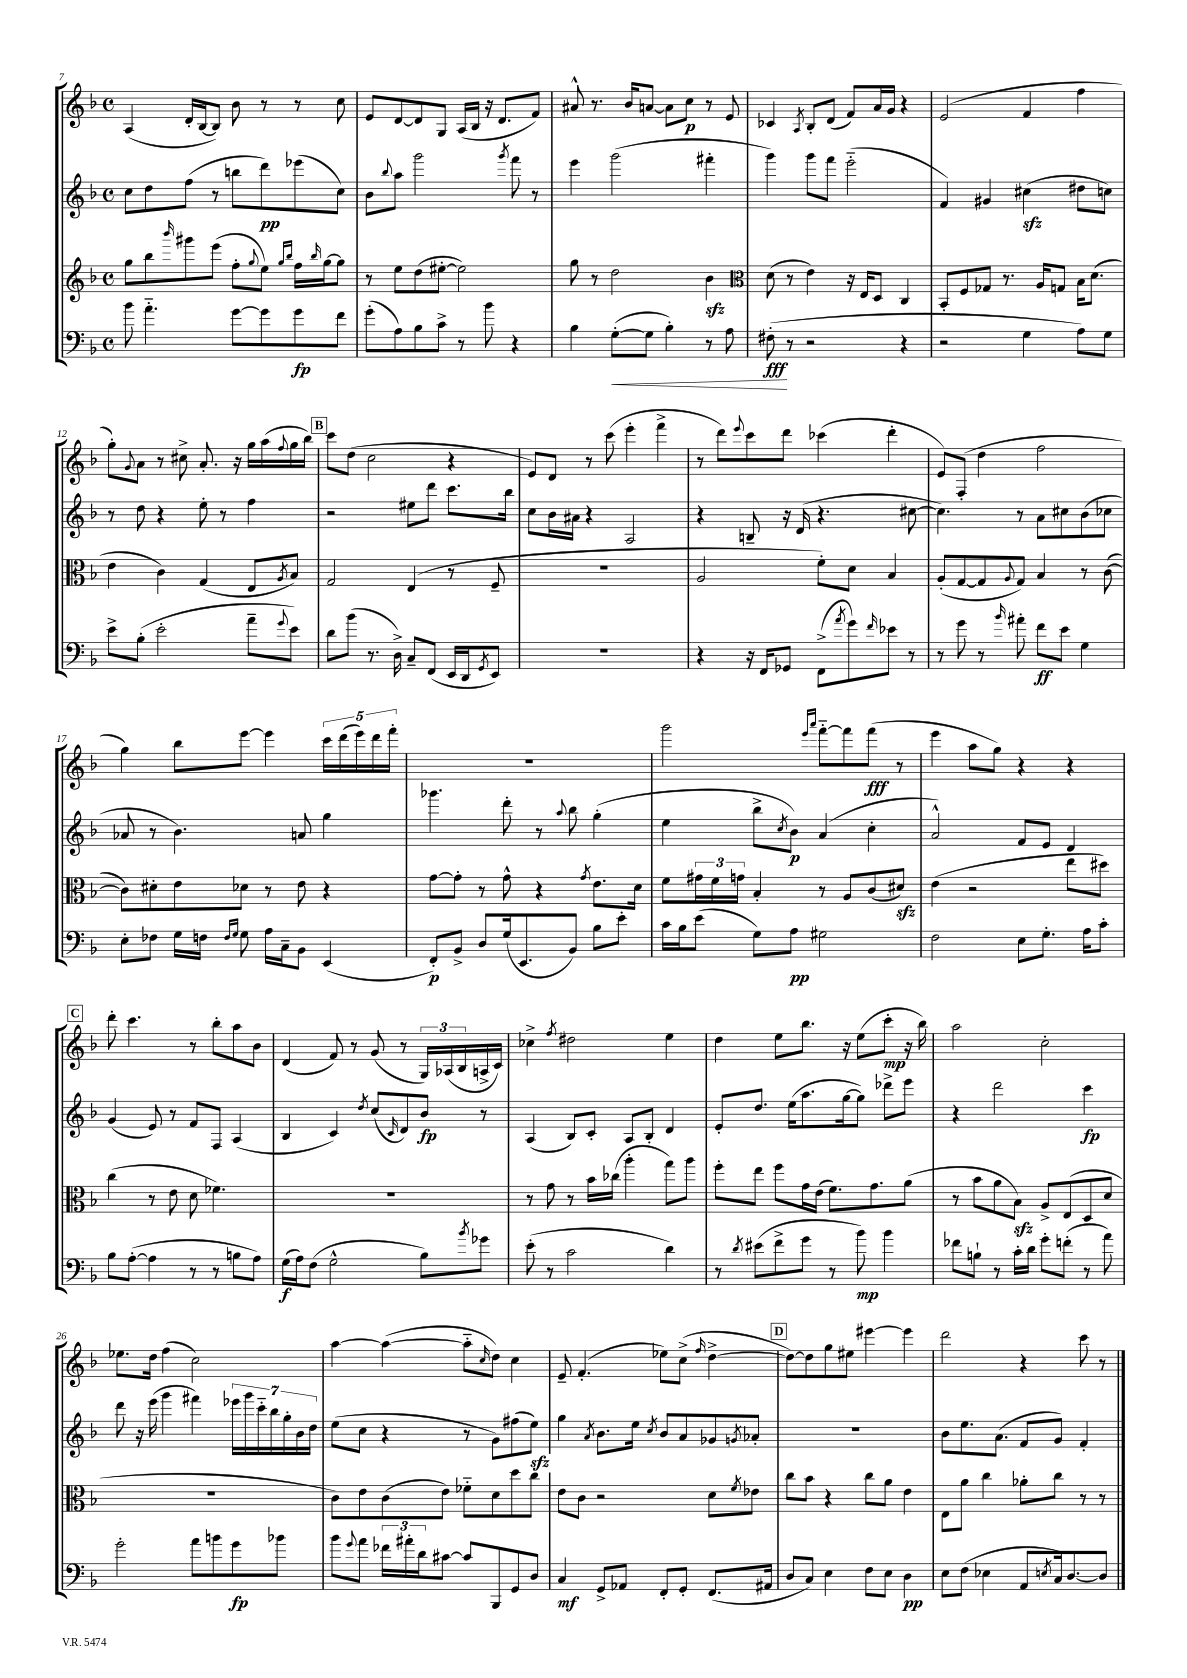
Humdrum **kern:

**kern	**dynam	**kern	**kern	**dynam	**kern	**dynam
*part4	*part4	*part3	*part2	*part2	*part1	*part1
*staff4	*staff4	*staff3	*staff2	*staff2	*staff1	*staff1
*clefF4	*	*clefG2	*clefG2	*	*clefG2	*
*k[b-]	*	*k[b-]	*k[b-]	*	*k[b-]	*
*M4/4	*	*M4/4	*M4/4	*	*M4/4	*
*met(c)	*	*met(c)	*met(c)	*	*met(c)	*
=7	=7	=7	=7	=7	=7	=7
8b-\	.	8gg\L	8cc\L	.	(4A/	.
4.a\	.	8bb-\	8dd\	.	.	.
.	.	16qqbbb-/	.	.	.	.
.	.	8ggg#X\	(8ff\J	.	16d'/LL	.
.	.	.	.	.	[16B-/J	.
.	.	(8eee\J	8r	.	8B-/J])	.
[8g\L	.	8ff'\L	8bbn\L	.	8b-\	.
.	.	8qqgg/	.	.	.	.
8g\]	.	8ee\J)	8ddd\)	pp	8r	.
.	.	16qqgg/LL	.	.	.	.
.	.	16qqbb-/JJ	.	.	.	.
8g\	fp	16ff\LL	(8eee-X\	.	8r	.
.	.	16qqbb-/	.	.	.	.
.	.	[16gg\J	.	.	.	.
8f\J	.	8gg\J]	8cc\J)	.	8cc\	.
=8	=8	=8	=8	=8	=8	=8
(8g'\L	.	8r	8b-\L	.	8e/L	.
.	.	.	8qqbb-/	.	.	.
8A\)	.	8ee\L	8aa\J	.	[8d/	.
8B-\	.	(8dd\	2ggg\	.	8d/]	.
8c^\J	.	[8ee#X'\J	.	.	8G/J	.
8r	.	2ee#\])	.	.	(16A/LL	.
.	.	.	.	.	16B-/JJ	.
8b-\	.	.	.	.	16r	.
.	.	.	.	.	8.d/L	.
.	.	.	8qggg/	.	.	.
4r	.	.	8fff\	.	.	.
.	.	.	8r	.	8f/J)	.
=9	=9	=9	=9	=9	=9	=9
4B-\	.	8gg\	4eee\	.	8a#X^^/	.
.	.	8r	.	.	8.r	.
!	!LO:HP:b	!	!	!	!	!
([8G'\L	<	2dd\	(2ggg\	.	.	.
.	.	.	.	.	16b-/KL	.
8G\J]	.	.	.	.	[8an/J	.
4B-'\)	.	.	.	.	8a\L]	.
.	.	.	.	.	8cc\J	p
8r	.	4b-zz\	4fff#X'\	.	8r	.
8A\	.	.	.	.	8e/	.
=10	=10	=10	=10	=10	=10	=10
*	*	*clefC3	*	*	*	*
(8F#X'\	fff	(8d\	4ggg\)	.	4c-X/	.
8r	[	8r	.	.	.	.
.	.	.	.	.	8qA/	.
2r	.	4e\)	8ggg\L	.	8B-'/L	.
.	.	.	8fff\J	.	(8d/J	.
.	.	16r	(2eee\	.	8f/L)	.
.	.	16E/KL	.	.	.	.
.	.	8D/J	.	.	16a/L	.
.	.	.	.	.	16g/JJ	.
4r	.	4C/	.	.	4r	.
=11	=11	=11	=11	=11	=11	=11
2r	.	8BB-'/L	4f/)	.	(2e/	.
.	.	8F/	.	.	.	.
.	.	8G-X/J	4g#X/	.	.	.
.	.	8.r	.	.	.	.
4G\	.	.	(4cc#Xzz\	.	4f/	.
.	.	16A/KL	.	.	.	.
.	.	8Gn/J	.	.	.	.
8A\L)	.	16B-\KL	8dd#X\L	.	4ff\	.
.	.	(8.d\J	.	.	.	.
8G\J	.	.	8ccn\J)	.	.	.
!!LO:LB:g=z
=12	=12	=12	=12	=12	=12	=12
8e^\L	.	4e\	8r	.	8gg'\L)	.
.	.	.	.	.	8qqg/	.
(8B-'\J	.	.	8dd\	.	8a\J	.
2e'\	.	4c\)	4r	.	8r	.
.	.	.	.	.	8cc#X^\	.
.	.	(4G/	8ee'\	.	8.a'/	.
.	.	.	8r	.	.	.
.	.	.	.	.	16r	.
8a~\L	.	8E/L	4ff\	.	16gg\LL	.
.	.	.	.	.	(16aa\	.
8qqg/	.	8qA/	.	.	8qqff/	.
8e\J)	.	8B-/J)	.	.	16gg\	.
.	.	.	.	.	16bb-\JJ)	.
!!LO:REH:place=s1:t=B
=13	=13	=13	=13	=13	=13	=13
8d\L	.	2G/	2r	.	8ccc\L	.
(8b-\J	.	.	.	.	(8dd\J	.
8.r	.	.	.	.	2cc\	.
16D^\)	.	.	.	.	.	.
8C~/L	.	(4E/	8ee#X\L	.	.	.
(8FF/J	.	.	8ddd\J	.	.	.
16EE/LL	.	8r	8.ccc\L	.	4r	.
16DD/J	.	.	.	.	.	.
8qGG/	.	.	.	.	.	.
8EE/J)	.	8F~/	.	.	.	.
.	.	.	16bb-\Jk	.	.	.
=14	=14	=14	=14	=14	=14	=14
1r	.	1r	8cc\L	.	8e/L)	.
.	.	.	16b-\L	.	8d/J	.
.	.	.	16a#X\JJ	.	.	.
.	.	.	4r	.	8r	.
.	.	.	.	.	(8ccc\	.
.	.	.	2A/	.	4eee'\	.
.	.	.	.	.	4fff^\	.
=15	=15	=15	=15	=15	=15	=15
4r	.	2A/	4r	.	8r	.
.	.	.	.	.	8ddd\L)	.
.	.	.	.	.	8qqeee/	.
16r	.	.	8Bn~/	.	8ccc\	.
16FF/KL	.	.	.	.	.	.
8GG-X/J	.	.	16r	.	8ddd\J	.
.	.	.	(16d/	.	.	.
(8FF^\L	.	8f'\L)	4.r	.	(4ccc-X\	.
8qa/	.	.	.	.	.	.
8g\)	.	8d\J	.	.	.	.
16qqf/	.	.	.	.	.	.
8e-X\J	.	4B-/	.	.	4ddd'\	.
8r	.	.	[8cc#X\	.	.	.
=16	=16	=16	=16	=16	=16	=16
8r	.	(8A'/L	4.cc#\])	.	8e/L)	.
8g\	.	[8G/	.	.	(8F'/J	.
8r	.	8G/]	.	.	4dd\	.
16qqb-/	.	8qqA/	.	.	.	.
8a#X'\	.	8G/J)	8r	.	.	.
8f\L	ff	4B-/	8a\L	.	2ff\	.
8e\J	.	.	8cc#X\	.	.	.
4G\	.	8r	(8b-\	.	.	.
.	.	([8c\	8cc-X\J	.	.	.
!!LO:LB:g=z
=17	=17	=17	=17	=17	=17	=17
8E'\L	.	8c\L])	8a-X/	.	4gg\)	.
8F-X\J	.	8d#X'\	8r	.	.	.
16G\LL	.	8e\	4.b-\)	.	8bb-\L	.
16Fn\JJ	.	.	.	.	.	.
16qqF/LL	.	.	.	.	.	.
16qqG/JJ	.	.	.	.	.	.
8G\	.	8d-X\J	.	.	[8eee\J	.
16A\LL	.	8r	.	.	4eee\]	.
16C~\J	.	.	.	.	.	.
8BB-\J	.	8e\	8an/	.	.	.
(4EE/	.	4r	4gg\	.	20ccc\LL	.
.	.	.	.	.	(20ddd\	.
.	.	.	.	.	20eee\)	.
.	.	.	.	.	20ddd\	.
.	.	.	.	.	20fff'\JJ	.
=18	=18	=18	=18	=18	=18	=18
8FF'/L)	p	[8g\L	4.ggg-X\	.	1r	.
8BB-^/J	.	8g'\J]	.	.	.	.
8D/L	.	8r	.	.	.	.
(16G/k	.	8g^^\	8ddd'\	.	.	.
8.EE/	.	.	.	.	.	.
.	.	4r	8r	.	.	.
.	.	.	8qqaa/	.	.	.
8BB-/J)	.	.	8bb-\	.	.	.
.	.	8qg/	.	.	.	.
8B-\L	.	8.e\L	(4gg'\	.	.	.
8e'\J	.	.	.	.	.	.
.	.	16d\Jk	.	.	.	.
=19	=19	=19	=19	=19	=19	=19
16c\LL	.	8f\L	4ee\	.	2ggg\	.
16B-\J	.	.	.	.	.	.
(8e\J	.	24g#X\L	.	.	.	.
.	.	24f\	.	.	.	.
.	.	24gn\JJ	.	.	.	.
8G\L)	.	4B-'/	8bb-^\L	.	.	.
.	.	.	8qcc/	.	.	.
8A\J	pp	.	8b-\J)	p	.	.
.	.	.	.	.	16qqeee/LL	.
.	.	.	.	.	16qqaaa/JJ	.
2G#X\	.	8r	(4a/	.	[8fff\L	.
.	.	8A/L	.	.	8fff\]	.
.	.	(8c/	4cc'\	.	(8fff\J	fff
.	.	8d#Xzz/J)	.	.	8r	.
=20	=20	=20	=20	=20	=20	=20
2F\	.	(4e\	2a^^/)	.	4eee\	.
.	.	2r	.	.	8aa\L	.
.	.	.	.	.	8gg\J)	.
8E\L	.	.	8f/L	.	4r	.
8.G'\J	.	.	8e/J	.	.	.
.	.	8ee\L	4d/	.	4r	.
16A\KL	.	.	.	.	.	.
8c'\J	.	8dd#X\J)	.	.	.	.
!!LO:LB:g=z
!!LO:REH:place=s1:t=C
=21	=21	=21	=21	=21	=21	=21
8B-\L	.	(4cc\	(4g/	.	8ddd'\	.
([8A'\J	.	.	.	.	4.ccc\	.
4A\]	.	8r	8e/)	.	.	.
.	.	8e\	8r	.	.	.
8r	.	8d\	8f/L	.	8r	.
8r	.	4.f-X\)	8F/J	.	8bb-'\L	.
8Bn\L	.	.	(4A/	.	8aa\	.
8A\J)	.	.	.	.	8b-\J	.
=22	=22	=22	=22	=22	=22	=22
(16G\LL	f	1r	4B-/	.	(4d/	.
16A\J)	.	.	.	.	.	.
(8F\J	.	.	.	.	.	.
2G^^\	.	.	4c/)	.	8f/)	.
.	.	.	.	.	8r	.
.	.	.	8qdd/	.	.	.
.	.	.	(8cc/L	.	(8g/	.
.	.	.	16qqc/	.	.	.
.	.	.	8d/)	.	8r	.
8B-\L)	.	.	8b-/J	fp	24G/LL)	.
.	.	.	.	.	(24A-X/	.
.	.	.	.	.	24B-/	.
8qb-/	.	.	.	.	.	.
8g-X\J	.	.	8r	.	16An^/	.
.	.	.	.	.	16c/JJ)	.
=23	=23	=23	=23	=23	=23	=23
(8e'\	.	8r	(4A/	.	4cc-X^\	.
8r	.	8g\	.	.	.	.
.	.	.	.	.	8qff/	.
2c\	.	8r	8B-/L)	.	2dd#X\	.
.	.	16b-\LL	8c'/J	.	.	.
.	.	(16cc-X\JJ	.	.	.	.
.	.	4aa'\	8A/L	.	.	.
.	.	.	8B-'/J	.	.	.
4d\)	.	8gg\L)	4d/	.	4ee\	.
.	.	8aa\J	.	.	.	.
=24	=24	=24	=24	=24	=24	=24
8r	.	8ff'\L	8e'/L	.	4dd\	.
8qd/	.	.	.	.	.	.
(8e#X\L	.	8ee\J	8.dd/J	.	.	.
8f^\	.	8ff\L	.	.	8ee\L	.
.	.	.	(16ee\KL	.	.	.
8g\J	.	16g\L	8.aa\	.	8.bb-\J	.
.	.	(16e\JJ	.	.	.	.
8r	.	8.f\L)	.	.	.	.
.	.	.	[16gg\k	.	16r	.
8b-\)	mp	.	8gg\J])	.	(8ee\L	.
.	.	8.g\	.	.	.	.
4b-\	.	.	8ddd-X^\L	.	8ccc'\J	mp
.	.	(8a\J	8eee\J	.	16r	.
.	.	.	.	.	16bb-\)	.
=25	=25	=25	=25	=25	=25	=25
8f-X\L	.	8r	4r	.	2aa\	.
8Bn`\J	.	8b-\L	.	.	.	.
8r	.	8a\	2ddd\	.	.	.
16c'\LL	.	8B-zz\J)	.	.	.	.
16d\JJ	.	.	.	.	.	.
8g'\L	.	8A^/L	.	.	2cc'\	.
(8fn'\J	.	(8E/	.	.	.	.
8r	.	8D/	4ccc\	fp	.	.
8a\)	.	8d/J	.	.	.	.
!!LO:LB:g=z
=26	=26	=26	=26	=26	=26	=26
2g'\	.	1r	8ddd\	.	8.ee-X\L	.
.	.	.	16r	.	.	.
.	.	.	(16eee\	.	16dd\Jk	.
.	.	.	4ggg\	.	(4ff\	.
8a\L	.	.	4fff#X\)	.	2cc\)	.
8bn\	.	.	.	.	.	.
8g\	fp	.	28eee-X\LL	.	.	.
.	.	.	28ggg\	.	.	.
.	.	.	28ccc\	.	.	.
.	.	.	28bb-\	.	.	.
8b-X\J	.	.	.	.	.	.
.	.	.	28gg'\	.	.	.
.	.	.	28b-\	.	.	.
.	.	.	28dd\JJ	.	.	.
=27	=27	=27	=27	=27	=27	=27
8b-\L	.	8c\L)	(8ee\L	.	[4aa\	.
8qqg/	.	.	.	.	.	.
8a\J	.	8e\	8cc\J	.	.	.
24f-X\LL	.	(8c\	4r	.	(4aa\_	.
24a#X'\	.	.	.	.	.	.
24d\J	.	.	.	.	.	.
[8c#X\J	.	8e\J)	.	.	.	.
8c#/L]	.	8f-X\L	8r	.	8aa\L]	.
.	.	.	.	.	16qqcc/	.
8BBB-/	.	8d\	8g\L)	.	8dd\J)	.
8GG/	.	8dd\	(8ff#X\	.	4cc\	.
8D/J	.	8cc\J	8eezz\J)	.	.	.
=28	=28	=28	=28	=28	=28	=28
4C/	mf	8e\L	4gg\	.	8e~/	.
.	.	8c\J	.	.	(4.f'/	.
.	.	.	8qa/	.	.	.
8GG^/L	.	2r	8.b-\L	.	.	.
8AA-X/J	.	.	.	.	.	.
.	.	.	16ee\Jk	.	.	.
.	.	.	8qcc/	.	.	.
8FF'/L	.	.	8b-/L	.	8ee-X\L)	.
8GG'/J	.	.	8a/	.	(8cc^\J	.
.	.	.	.	.	16qqff/	.
(8.FF/L	.	8d\L	8g-X/	.	[4dd^\	.
.	.	8qf/	8qgn/	.	.	.
.	.	8e-X\J	8a-X'/J	.	.	.
16AA#X/Jk	.	.	.	.	.	.
!!LO:REH:place=s1:t=D
=29	=29	=29	=29	=29	=29	=29
8D/L	.	8cc\L	1r	.	8dd\L_)	.
8C/J)	.	8b-\J	.	.	8dd\]	.
4E\	.	4r	.	.	8gg\	.
.	.	.	.	.	8ee#X\J	.
8F\L	.	8cc\L	.	.	[4eee#X\	.
8E\J	.	8a\J	.	.	.	.
4D\	pp	4e\	.	.	4eee#\]	.
=30	=30	=30	=30	=30	=30	=30
8E\L	.	8E\L	8b-\L	.	2ddd\	.
(8F\J	.	8a\J	8.ee\	.	.	.
4E-X\	.	4cc\	.	.	.	.
.	.	.	(8.a\J	.	.	.
8AA/L	.	8a-X'\L	8f/L	.	4r	.
8qEn/	.	.	.	.	.	.
16C/k)	.	8cc\J	8g/J)	.	.	.
[8.D/	.	.	.	.	.	.
.	.	8r	4f'/	.	8ccc\	.
8D/J]	.	8r	.	.	8r	.
==	==	==	==	==	==	==
*-	*-	*-	*-	*-	*-	*-
